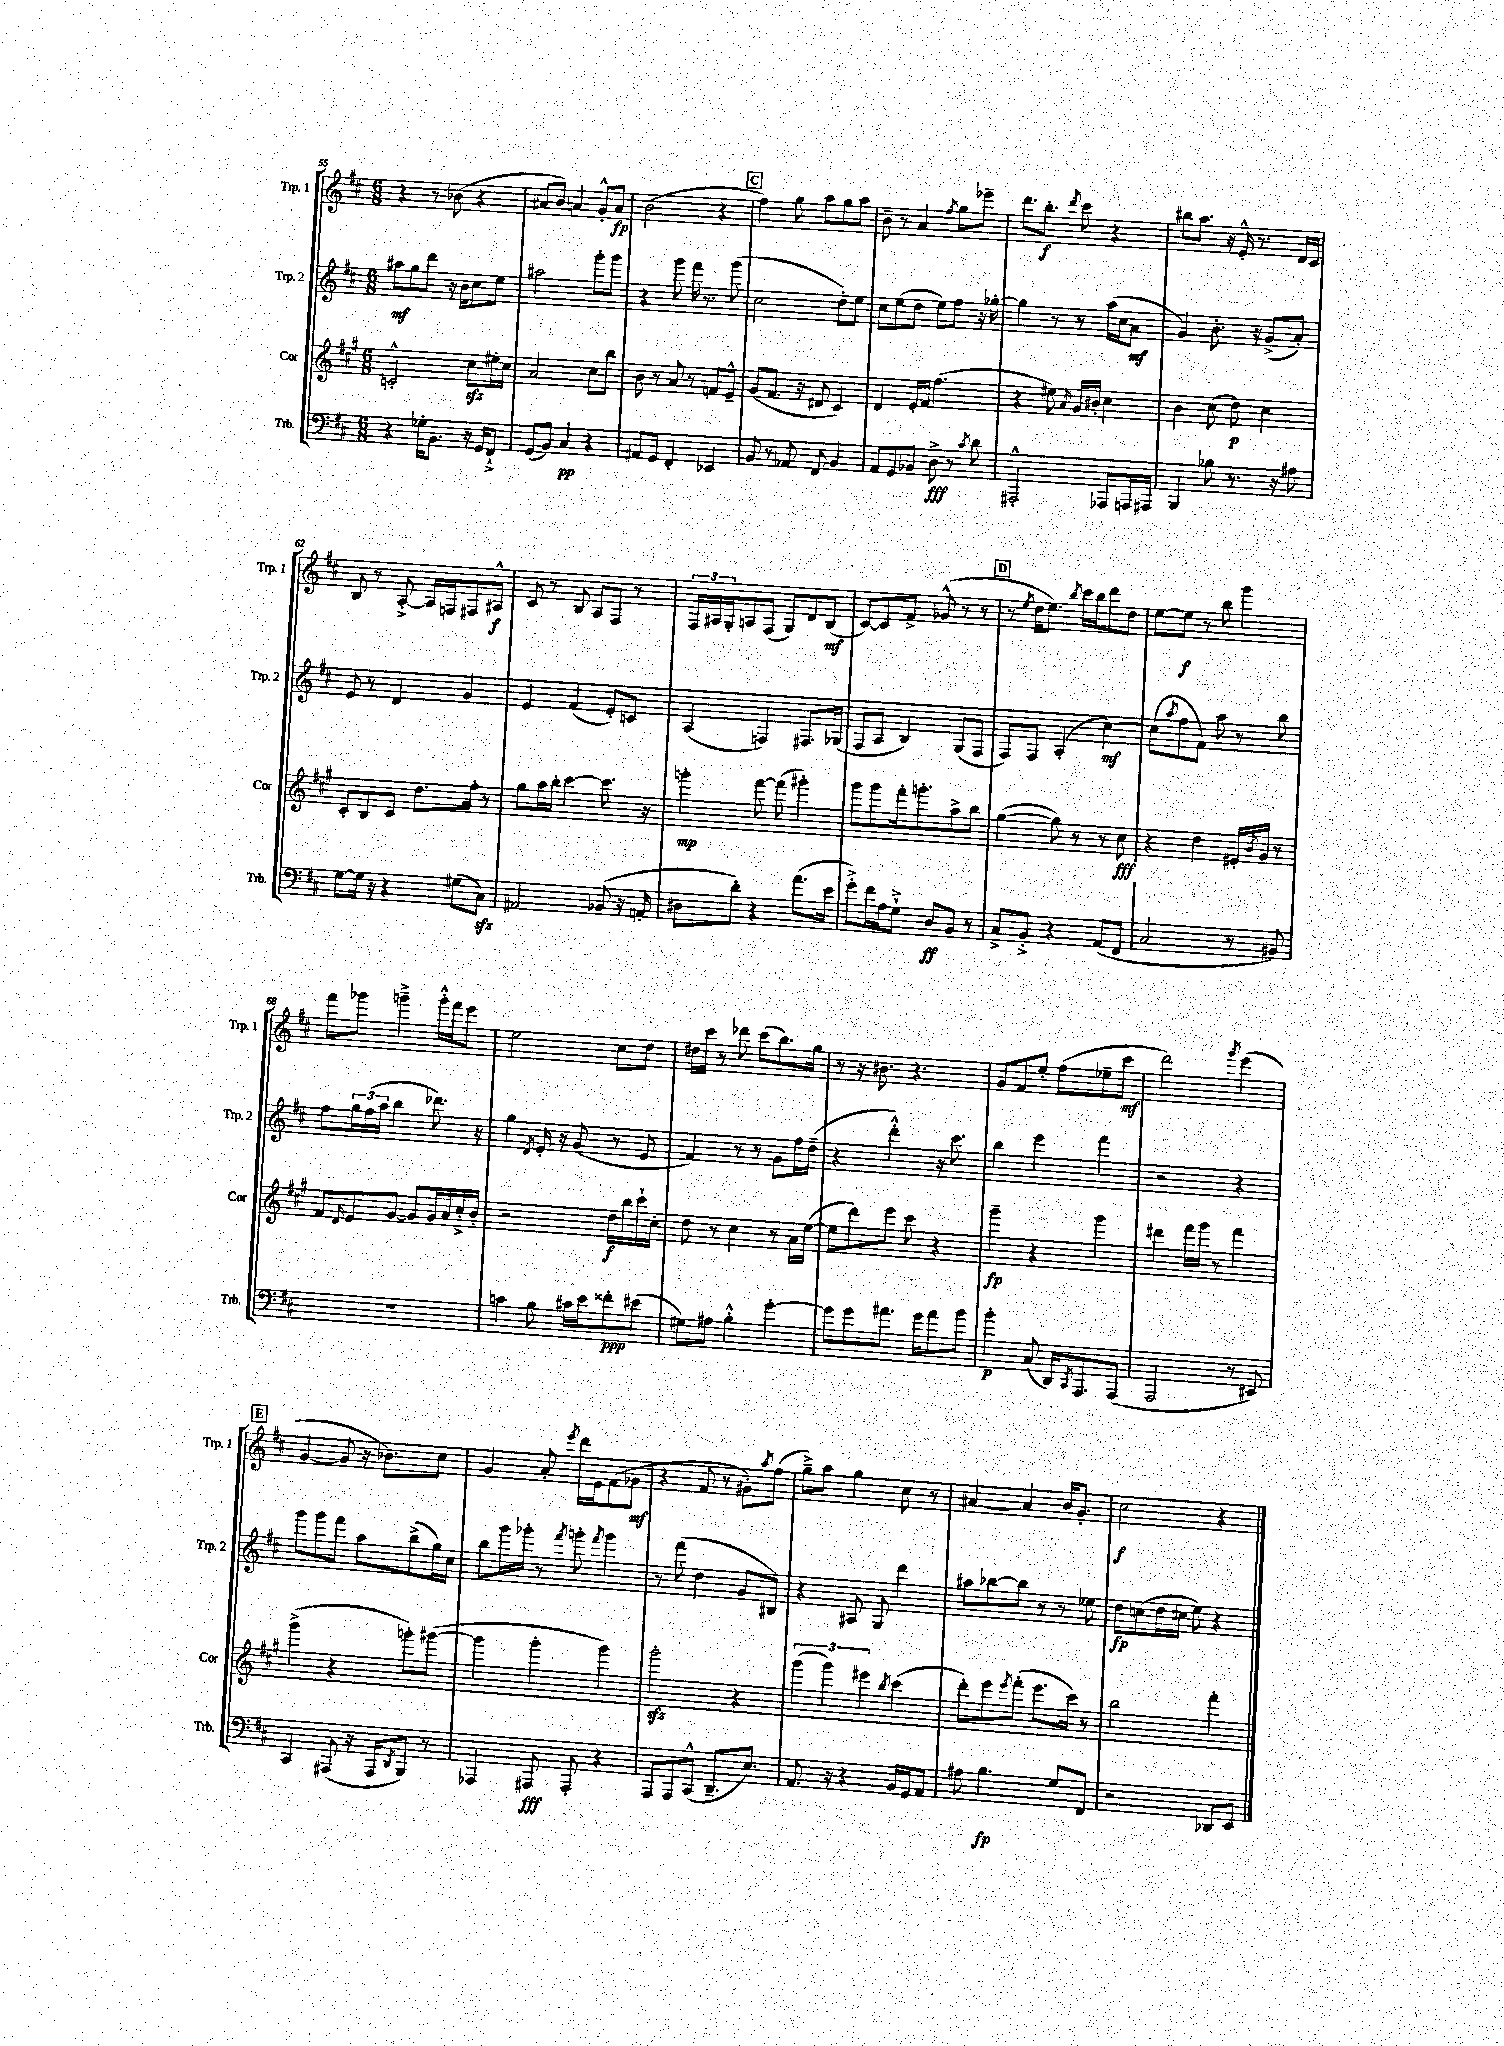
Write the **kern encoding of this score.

**kern	**kern	**kern	**kern
*staff4	*staff3	*staff2	*staff1
*clefF4	*clefG2	*clefG2	*clefG2
*k[f#c#]	*k[f#c#g#]	*k[f#c#]	*k[f#c#]
*M6/8	*M6/8	*M6/8	*M6/8
4r	2c'^^/	8aa#\L	4r
.	.	8gg\	.
16G-'\LK	.	8ddd\J	8r
8.BB\J	.	.	.
.	.	16r	(8b-\
.	.	16b\LK	.
16r	8cc#\L	8cc#\	4r
16GG/LK	.	.	.
8FF#`^/J	16ee#'\L	8ee\J	.
.	16cc#\JJ	.	.
=	=	=	=
(8GG/L	2a/	2aa#\	8a#/L
8BB/J)	.	.	8b/J)
4C#/	.	.	4a/
4r	8cc#\L	8ggg'\L	8g'^^/L
.	8bb\J	8ggg\J	8a/J
=	=	=	=
8AA#/L	8b\	4r	(2b\
8GG/J	8r	.	.
4FF#'/	8a/	8ggg\	.
.	8r	16fff#\	.
.	.	8.r	.
4EE-/	8f/L	.	4r
.	8e~^^/J	(8ggg\	.
=	=	=	=
8BB/	(8g#/L	2cc#\	4ff#\)
8r	8.f#/J	.	.
8AA-/	.	.	8gg\
.	16r	.	.
8FF#/	8d#/	.	8aa\L
4BB/	4c#/)	8dd'\L)	8gg\
.	.	8ee\J	8aa\J
=	=	=	=
8AA/L	4d/	8cc#\L	8b~\
8GG/	.	(8ee\	8r
8BB-/J	16e'/LL	8dd\J	4a/
.	16f#/JJ	.	.
8D^\	(4.ff#\	8ee\L)	.
.	.	.	8qff#/
8r	.	8ff#\J	8gg\L
8qc#/	.	.	.
8d\	.	16r	8eee-~\J
.	.	[16gg-'\	.
=	=	=	=
2AAA#'^^/	4r	4gg-\]	8.ddd\L
.	.	.	8.bb'\J
.	8ee#\)	8r	.
.	8qa/	.	8qddd/
.	16g#/LL	8r	8ccc#\
.	16b#'/JJ	.	.
8AAA-/L	4cc#\	(16aa\LL	4r
.	.	16cc#\J	.
16AAA/L	.	8a\J	.
16AAA#/JJ	.	.	.
=	=	=	=
4BBB/	4b\	4g/)	8bb#\L
.	.	.	8.aa\J
8B-\	(8cc#\	8.b'\	.
.	.	.	16r
8.r	8dd\)	.	16e'^^/
.	.	16r	8.r
.	4cc#\	(8g^/L	.
16r	.	.	.
8A#\	.	8a'/J)	16d/LL
.	.	.	16c#/JJ
=	=	=	=
[8G\L	8c#'/L	8e/	8B/
16G\]Jk	8B/	8r	8r
16r	.	.	.
4r	8c#/J	4d/	[8A'^/
.	8.dd\L	.	16A/]LL
.	.	.	16F/J
(8G#\L	.	4g/	8F#/
.	16ff#'\Jk	.	.
8C#\J)	8r	.	8A#^^/J
=	=	=	=
2AA#/	8gg#\L	4e/	8c#/
.	16aa\L	.	8r
.	16bb'\JJ	.	.
.	[4ccc#\	(4f#/	8B/
.	.	.	8A/L
(8BB-/	8.ccc#\]	8e'/L)	8F#/J
16r	.	8c/J	8r
16AA'/	16r	.	.
=	=	=	=
8D#\L	4ggg'\	(4A/	24F#/LL
.	.	.	24A#/
.	.	.	24G'/J
8d'\J)	.	.	8A/
4r	[8fff#\	4F/)	(8F#/J
.	(8fff#\]	.	8G/L)
(8.a\L	4ggg#'\)	8.F#/L	8d/
.	.	.	(8B/J
16e\Jk	.	(16G-/Jk	.
=	=	=	=
8g'^\L)	8ggg#\L	8F#/L	[8c#/L)
16f#\L	8ggg#\	8A/J	8c#/]
16A\J	.	.	.
8G`^\J	16fff#'\k	4B/)	8f#^/J
.	8.ggg'\	.	.
8D/L	.	.	(8g-^^/
8BB/J	8aa^\	(8G/L	8r
8r	8bb\J	8F#/J	8r
=	=	=	=
8C#^/L	([4gg#\	8F#/L)	8r
.	.	.	8qee/
8BB'^/J	.	8F#/J	16dd\LK
.	.	.	8.ee\J)
4r	8gg#\])	(4A'/	.
.	.	.	8qbb/
.	8r	.	16ccc#\LL
.	.	.	16bb\J
(8AA/L	8r	[4cc#\)	8ddd\
8FF#/J	8cc#\	.	8dd\J
=	=	=	=
2C#/	4r	(8cc#\]L	[8ee\L
.	.	8qaa/	.
.	.	8ff#\	8ee\]J
.	4dd\	8f#\J)	8r
.	.	8aa\	8bb\
8r	16e#'/LL	8r	4ggg\
.	8qb/	.	.
.	16g#/JJ	.	.
8BB#/)	8r	8bb\	.
=	=	=	=
2.r	8f#/L	8ff#\L	8fff#\L
.	16qqd/	.	.
.	8e/	24gg\L	8ggg-\J
.	.	(24ff#\	.
.	.	24aa\JJ	.
.	[8g#/J	4bb\	4ggg~^\
.	8g#/]L	.	.
.	16g#/L	8.ddd-\)	16ggg'^^\LL
.	16a/	.	16fff#\J
.	16cc#'^/	.	8eee\J
.	16b'/JJ	16r	.
=	=	=	=
4c\	2r	4gg\	2ee\
.	.	8qd/	.
8B\	.	16e'/	.
.	.	16r	.
16c#\LL	.	(8g/	.
16e\J	.	.	.
8f##'\	16dd\LL	8r	8cc#\L
.	16bb\	.	.
(8e#\J	16ccc#`\	8e/	8dd\J
.	16cc#'\JJ	.	.
=	=	=	=
8G#\L)	8dd\	4f#/)	16dd#\LL
.	.	.	16ccc#\JJ
8A#\J	8r	.	8r
4B'^^\	4cc#\	8r	8ddd-\
.	.	8r	(8ccc#\L
[4g'\	8r	8g\L	8.bb\)
.	16a\LL	16ff#\L	.
.	([16ee\JJ	(16dd~\JJ	16gg\Jk
=	=	=	=
8g\]L	8ee\]L	4r	8r
8g\	8ddd\)	.	16r
.	.	.	8.b#\
8.a#\J	8eee\J	4ddd'^^\)	.
.	8ccc#\	.	4.r
16g\LK	.	.	.
8a#\	4r	16r	.
.	.	8.ccc#\	.
8b\J	.	.	.
=	=	=	=
4b'\	4ggg#~\	4bb\	8g/L
.	.	.	8f#/
(8C#/	4r	4eee\	8ee'/J
16DD/LK)	.	.	(8ff#\L
8qCC#/	.	.	.
8.AAA/	.	.	.
.	4ggg#\	4fff#\	8ee-~\
(8AAA/J	.	.	8ccc#\J
=	=	=	=
2AAA/	4ddd#\	2r	2ddd\)
.	16fff#\LL	.	.
.	16ggg#\JJ	.	.
.	8r	.	.
.	.	.	8qggg/
8r	4fff#\	4r	(4eee\
8EE#/)	.	.	.
=	=	=	=
4CC#/	(4ggg#^\	8ggg\L	[4g/
.	.	8ggg\	.
(8AAA#/	4r	8fff#\J	8g/]
16r	.	8aa\L	16r
16AAA#/LK	.	.	8.b-\L)
8qDD/	.	.	.
8BBB/J)	8ggg'\L)	(8bb^\	.
8r	([8ggg#\J	16gg\L)	8cc#\J
.	.	16cc#\JJ	.
=	=	=	=
4AAA-/	4ggg#\]	8bb\L	4g/
.	.	16ggg\L	.
.	.	16ggg-'\JJ	.
8AAA#/	4ggg#'\	8r	8a'/
.	.	8qfff#/	8qeee/
8AAA#'/	.	8ggg'\	16ddd\LL
.	.	.	16e\J
.	.	8qfff#/	.
4r	4ggg#\)	4ggg\	(8f#\
.	.	.	8g-\J
=	=	=	=
8AAA/L	2ggg#'\	8r	4r
8AAA/	.	(8fff#\	.
(8CC#^^/J	.	4dd\	8f#/
8.DD~/L	.	.	8r
.	4r	8g/L	8g#'\L)
8.E/J)	.	.	.
.	.	.	8qaa/
.	.	8B#/J)	(8ff#\J
=	=	=	=
8.AA/	(6ggg#\	4r	8gg~^\L)
.	.	.	8aa\J
.	6ggg#\)	.	.
16r	.	.	.
4r	.	8A#/	4gg\
.	6eee#\	.	.
.	.	8G/	.
.	8qbb/	.	.
16BB/LL	(4ccc#\	4ddd\	8cc#\
16GG/J	.	.	.
8AA/J	.	.	8r
=	=	=	=
8A#\	8ddd'\L)	8aa#\L	[4a#/
4.B\	8eee\	[8bb-\	.
.	8qeee/	.	.
.	(8fff#'\J	8bb-\]J	4a#/]
.	8.eee\L	8r	.
8G/L	.	8r	16b/LK
.	16ccc#\Jk)	.	8.g'/J
8FF#/J	8r	8ee-\	.
=	=	=	=
2r	2bb\	8dd\L	2cc#\
.	.	(8cc\	.
.	.	16dd\L	.
.	.	16cc#\JJ	.
.	.	8ee\)	.
8DD-/L	4fff#'\	4r	4r
8EE/J	.	.	.
==	==	==	==
*-	*-	*-	*-
